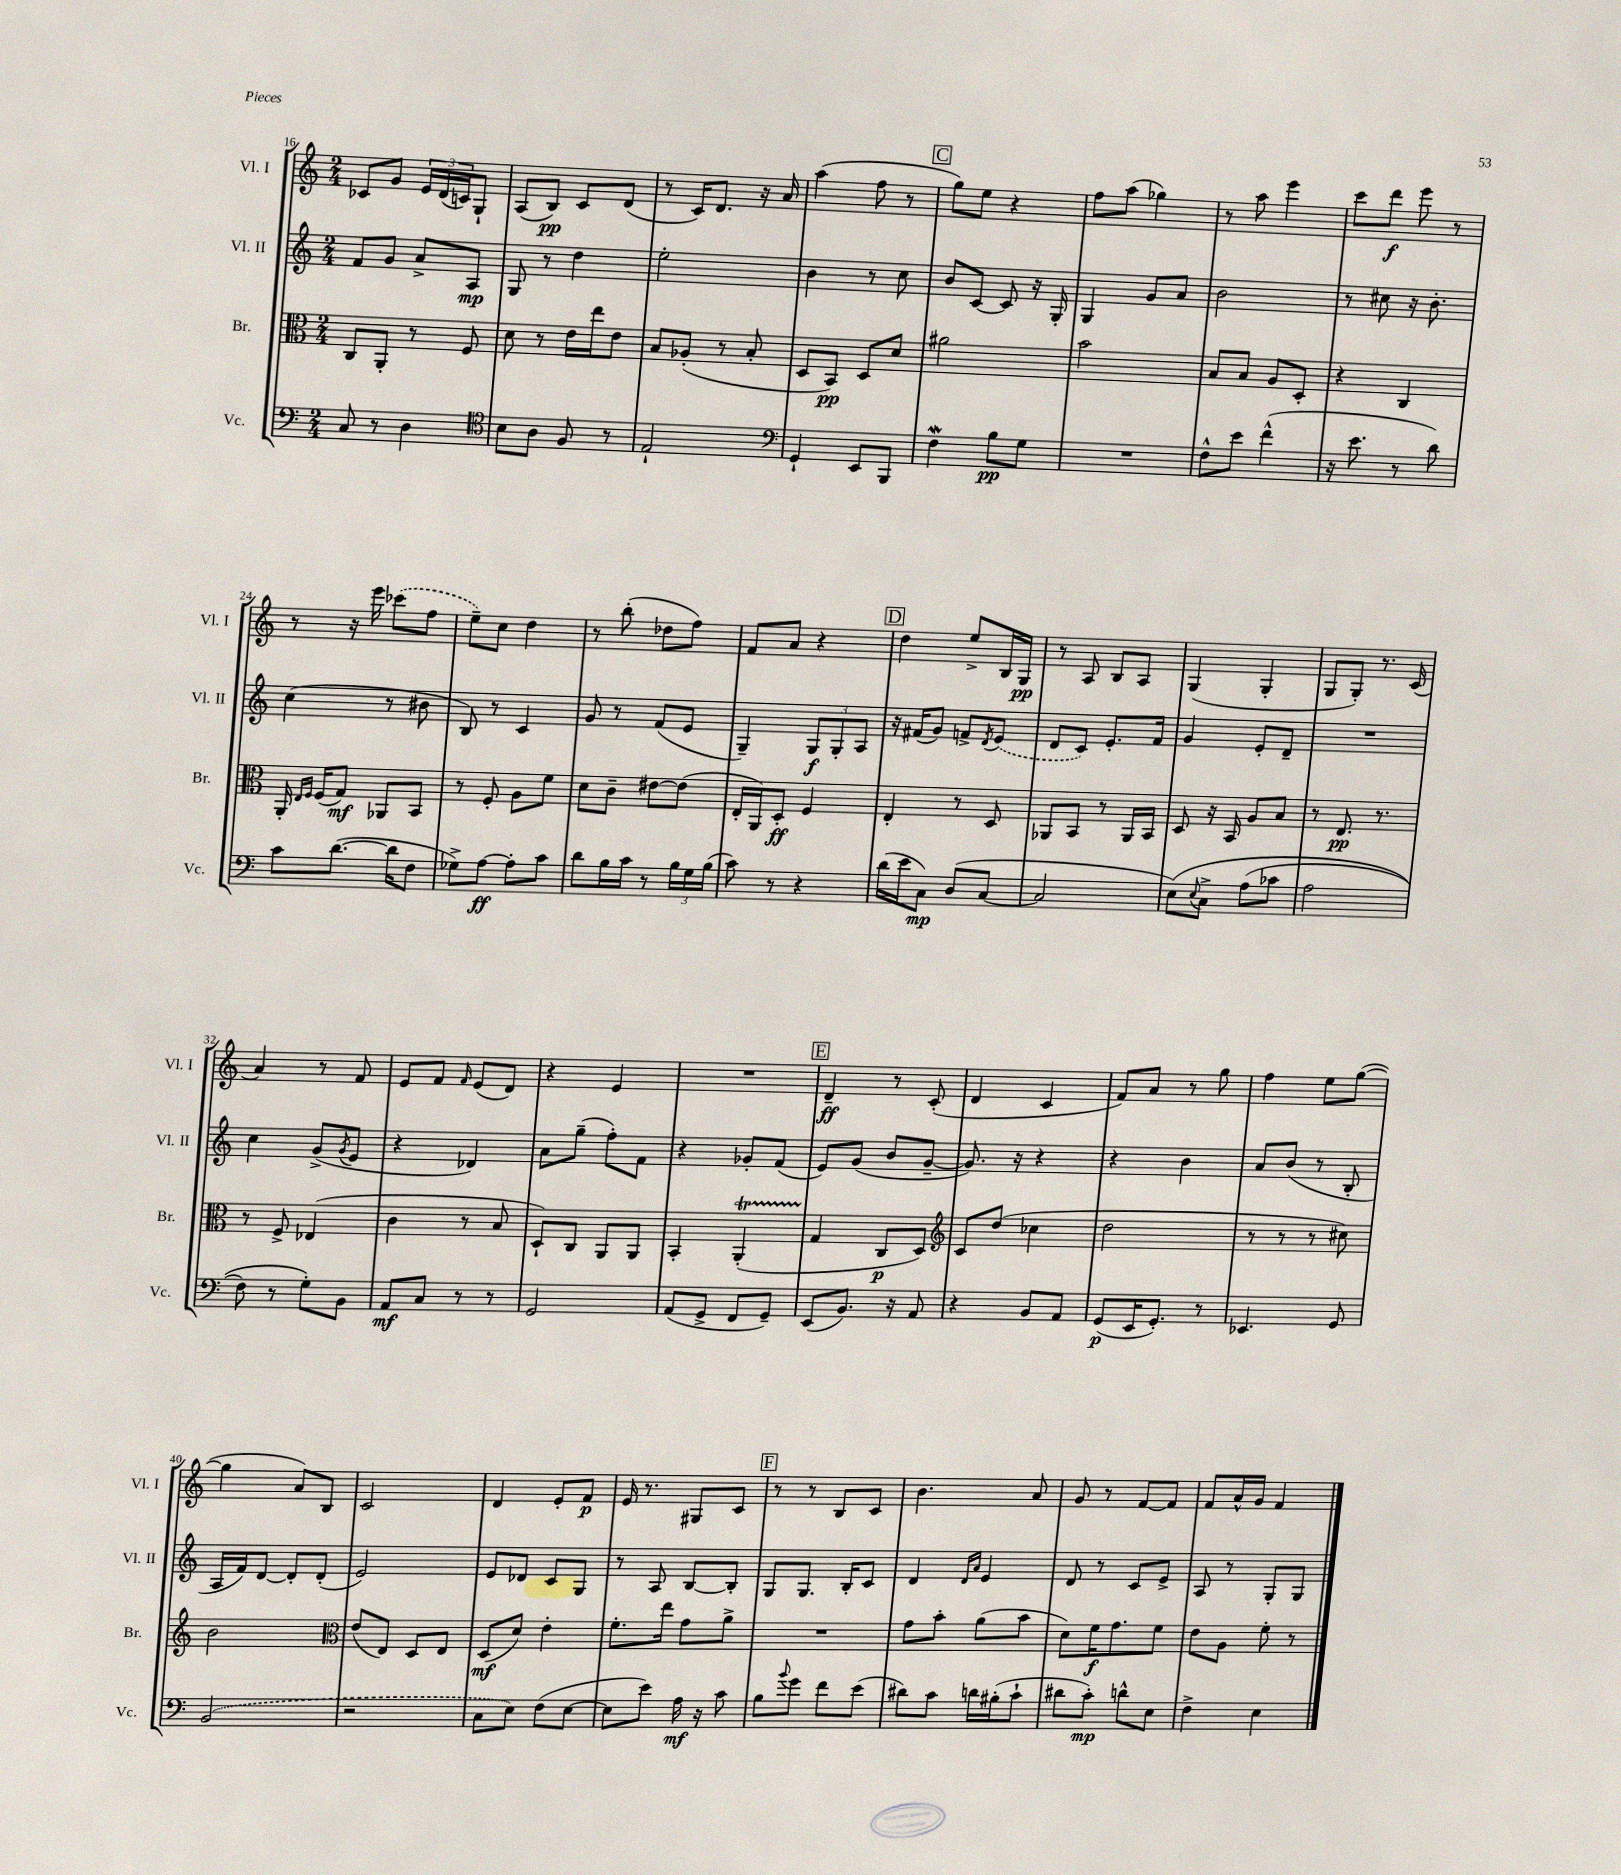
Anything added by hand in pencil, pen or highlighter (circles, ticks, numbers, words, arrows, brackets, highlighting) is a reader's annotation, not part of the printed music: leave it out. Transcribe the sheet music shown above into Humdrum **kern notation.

**kern	**dynam	**kern	**dynam	**kern	**dynam	**kern	**dynam
*part4	*part4	*part3	*part3	*part2	*part2	*part1	*part1
*staff4	*staff4	*staff3	*staff3	*staff2	*staff2	*staff1	*staff1
*I"Vc.	*	*I"Br.	*	*I"Vl. II	*	*I"Vl. I	*
*I'Vc.	*	*I'Br.	*	*I'Vl. II	*	*I'Vl. I	*
*clefF4	*	*clefC3	*	*clefG2	*	*clefG2	*
*k[]	*	*k[]	*	*k[]	*	*k[]	*
*M2/4	*	*M2/4	*	*M2/4	*	*M2/4	*
=16	=16	=16	=16	=16	=16	=16	=16
8C/	.	8C/L	.	8f/L	.	8c-X/L	.
8r	.	8AA'/J	.	8g/J	.	8g/J	.
4D\	.	8r	.	8a^/L	.	24e/LL	.
.	.	.	.	.	.	(24d/	.
.	.	.	.	.	.	24cn/J)	.
.	.	8F/	.	8A/J	mp	8G`/J	.
=17	=17	=17	=17	=17	=17	=17	=17
*clefC4	*	*	*	*	*	*	*
8B\L	.	8d\	.	8G/	.	(8A/L	.
8A\J	.	8r	.	8r	.	8B/J)	pp
8F/	.	16e\LL	.	4dd\	.	8c/L	.
.	.	16ee\J	.	.	.	.	.
8r	.	8e\J	.	.	.	(8d/J	.
=18	=18	=18	=18	=18	=18	=18	=18
2E`/	.	8B/L	.	2ee'\	.	8r	.
.	.	(8A-X'/J	.	.	.	16c/KL)	.
.	.	.	.	.	.	8.d/J	.
.	.	8r	.	.	.	.	.
.	.	8B'/	.	.	.	16r	.
.	.	.	.	.	.	16a/	.
=19	=19	=19	=19	=19	=19	=19	=19
*clefF4	*	*	*	*	*	*	*
4GG`/	.	8D/L	.	4b\	.	(4aa\	.
.	.	8BB/J)	pp	.	.	.	.
8EE/L	.	8D/L	.	8r	.	8ff\	.
8BBB/J	.	8d/J	.	8cc\	.	8r	.
!!LO:REH:place=s1:t=C
=20	=20	=20	=20	=20	=20	=20	=20
4Fw\	.	2a#X\	.	8b/L	.	8gg\L)	.
.	.	.	.	[8c/J	.	8ee\J	.
8B\L	pp	.	.	8c/]	.	4r	.
8G\J	.	.	.	16r	.	.	.
.	.	.	.	16G'/	.	.	.
=21	=21	=21	=21	=21	=21	=21	=21
2r	.	2b\	.	4G/	.	8ff\L	.
.	.	.	.	.	.	(8aa\J	.
.	.	.	.	8g/L	.	4gg-X\)	.
.	.	.	.	8a/J	.	.	.
=22	=22	=22	=22	=22	=22	=22	=22
8F^^\L	.	8B/L	.	2b\	.	8r	.
8e\J	.	8B/J	.	.	.	8aa\	.
(4f^^\	.	8A/L	.	.	.	4eee\	.
.	.	8D'/J	.	.	.	.	.
=23	=23	=23	=23	=23	=23	=23	=23
16r	.	4r	.	8r	.	8ccc\L	.
8.e\	.	.	.	.	.	.	.
.	.	.	.	8cc#X\	.	8ddd\J	f
8r	.	4C/	.	16r	.	8eee\	.
.	.	.	.	8.b'\	.	.	.
8d\)	.	.	.	.	.	8r	.
!!LO:LB:g=z
=24	=24	=24	=24	=24	=24	=24	=24
8c\L	.	16AA'/	.	(4cc\	.	8r	.
.	.	16qqE/LL	.	.	.	.	.
.	.	16qqF/JJ	.	.	.	.	.
.	.	(16F/KL	.	.	.	.	.
([8.d\J	.	8G/J)	mf	.	.	16r	.
.	.	.	.	.	.	16eee\	.
.	.	8AA-X/L	.	8r	.	(8ccc-X\L	.
16d\KL]	.	.	.	.	.	.	.
8F\J	.	8BB/J	.	8b#X\	.	8ff\J	.
=25	=25	=25	=25	=25	=25	=25	=25
8G-X^\L)	.	8r	.	8B/)	.	8ee~\L)	.
[8A\J	ff	8F'/	.	8r	.	8cc\J	.
8A'\L]	.	8A\L	.	4c/	.	4dd\	.
8c\J	.	8f\J	.	.	.	.	.
=26	=26	=26	=26	=26	=26	=26	=26
8d\L	.	8d\L	.	8g/	.	8r	.
16B\L	.	8c~\J	.	8r	.	(8bb'\	.
16c\JJ	.	.	.	.	.	.	.
8r	.	[8e#X\L	.	(8f/L	.	8dd-X\L	.
24B\LL	.	(8e#\J]	.	8e/J	.	8ff\J)	.
24G\	.	.	.	.	.	.	.
(24B\JJ	.	.	.	.	.	.	.
=27	=27	=27	=27	=27	=27	=27	=27
8c\)	.	16E'/LL	.	4G~/)	.	8f/L	.
.	.	16AA/J)	.	.	.	.	.
8r	.	8D'/J	ff	.	.	8a/J	.
4r	.	4F/	.	12G/L	f	4r	.
.	.	.	.	12G'/	.	.	.
.	.	.	.	12A/J	.	.	.
!!LO:REH:place=s1:t=D
=28	=28	=28	=28	=28	=28	=28	=28
(16d\LL	.	4E'/	.	16r	.	4dd\	.
16e\J	.	.	.	(16f#X/KL	.	.	.
8C\J)	mp	.	.	8g/J)	.	.	.
(8D/L	.	8r	.	8fn^/L	.	8ee^/L	.
.	.	.	.	8qd/	.	.	.
[8C/J	.	8D/	.	(8e/J	.	16B/L	.
.	.	.	.	.	.	16G/JJ	pp
=29	=29	=29	=29	=29	=29	=29	=29
2C/]	.	8AA-X/L	.	8d/L	.	8r	.
.	.	8BB/J	.	8c/J)	.	8A/	.
.	.	8r	.	8.e'/L	.	8B/L	.
.	.	16AA-/LL	.	.	.	8A/J	.
.	.	16BB/JJ	.	16f/Jk	.	.	.
=30	=30	=30	=30	=30	=30	=30	=30
(8E\L)	.	8D/	.	4g/	.	(4G/	.
8qqE/	.	.	.	.	.	.	.
8C^\J	.	16r	.	.	.	.	.
.	.	16BB/	.	.	.	.	.
(8A\L	.	8A/L	.	8e'/L	.	4G'/	.
8c-X\J	.	8B/J	.	8d~/J	.	.	.
=31	=31	=31	=31	=31	=31	=31	=31
2A\	.	8r	.	2r	.	8G/L	.
.	.	8.E/	pp	.	.	8G'/J)	.
.	.	.	.	.	.	8.r	.
.	.	8.r	.	.	.	.	.
.	.	.	.	.	.	(16c/	.
!!LO:LB:g=z
=32	=32	=32	=32	=32	=32	=32	=32
8F\)	.	8r	.	4cc\	.	4a/)	.
8r	.	8F^/	.	.	.	.	.
8G'\L)	.	(4E-X/	.	(8g^/L	.	8r	.
.	.	.	.	8qg/	.	.	.
8BB\J	.	.	.	8e/J	.	8f/	.
=33	=33	=33	=33	=33	=33	=33	=33
8AA/L	mf	4c\	.	4r	.	8e/L	.
8C/J	.	.	.	.	.	8f/J	.
.	.	.	.	.	.	16qqf/	.
8r	.	8r	.	4d-X/)	.	(8e/L	.
8r	.	8B/	.	.	.	8d/J)	.
=34	=34	=34	=34	=34	=34	=34	=34
2GG/	.	8D`/L)	.	8a\L	.	4r	.
.	.	8C/J	.	(8gg~\J	.	.	.
.	.	8AA/L	.	8ff'\L)	.	4e/	.
.	.	8AA/J	.	8f\J	.	.	.
=35	=35	=35	=35	=35	=35	=35	=35
(8AA/L	.	4BB'/	.	4r	.	2r	.
8GG^/J	.	.	.	.	.	.	.
8FF/L	.	(4AAT'/	.	8g-X'/L	.	.	.
8GG~/J)	.	.	.	(8f/J	.	.	.
!!LO:REH:place=s1:t=E
=36	=36	=36	=36	=36	=36	=36	=36
(8EE/L	.	4G/	.	8e/L)	.	4d~/	ff
8.BB/J)	.	.	.	(8g/J	.	.	.
.	.	8C/L	p	8b/L	.	8r	.
16r	.	.	.	.	.	.	.
8AA/	.	8D/J)	.	[8g~/J	.	(8c'/	.
=37	=37	=37	=37	=37	=37	=37	=37
*	*	*clefG2	*	*	*	*	*
4r	.	8c/L	.	8.g/])	.	4d/	.
.	.	(8dd/J	.	.	.	.	.
.	.	.	.	16r	.	.	.
8BB/L	.	4cc-X\	.	4r	.	4c/	.
8AA/J	.	.	.	.	.	.	.
=38	=38	=38	=38	=38	=38	=38	=38
(8GG/L	p	2dd\	.	4r	.	8f/L)	.
16EE/K	.	.	.	.	.	8a/J	.
8.GG'/J)	.	.	.	.	.	.	.
.	.	.	.	4b\	.	8r	.
8r	.	.	.	.	.	8gg\	.
=39	=39	=39	=39	=39	=39	=39	=39
4.EE-X/	.	8r	.	8a/L	.	4ff\	.
.	.	8r	.	(8b/J	.	.	.
.	.	8r	.	8r	.	8ee\L	.
8GG/	.	8cc#X\)	.	8B'/	.	([8gg\J	.
!!LO:LB:g=z
=40	=40	=40	=40	=40	=40	=40	=40
(2BB/	.	2b\	.	16A/LL	.	4gg\]	.
.	.	.	.	16f/J)	.	.	.
.	.	.	.	[8d/J	.	.	.
.	.	.	.	8d'/L]	.	8a/L)	.
.	.	.	.	(8d'/J	.	8B/J	.
=41	=41	=41	=41	=41	=41	=41	=41
*	*	*clefC3	*	*	*	*	*
2r	.	(8e/L	.	2e/)	.	2c/	.
.	.	8E/J)	.	.	.	.	.
.	.	8D/L	.	.	.	.	.
.	.	8E/J	.	.	.	.	.
=42	=42	=42	=42	=42	=42	=42	=42
8C\L	.	(8D/L	mf	8e/L	.	4d/	.
8E\J)	.	8d/J)	.	8d-X/J	.	.	.
(8F\L	.	4e'\	.	8c/L	.	8e'/L	.
[8E\J	.	.	.	8G/J	.	8f/J	p
=43	=43	=43	=43	=43	=43	=43	=43
8E\L]	.	8.f'\L	.	8r	.	16e/	.
.	.	.	.	.	.	8.r	.
8e\J)	.	.	.	8A/	.	.	.
.	.	16ee\Jk	.	.	.	.	.
16A\	mf	8g\L	.	[8B/L	.	8G#X/L	.
16r	.	.	.	.	.	.	.
8c\	.	8a^\J	.	8B'/J]	.	8c/J	.
!!LO:REH:place=s1:t=F
=44	=44	=44	=44	=44	=44	=44	=44
8B\L	.	2r	.	8G/L	.	8r	.
8qqb/	.	.	.	.	.	.	.
8g\J	.	.	.	8.G/J	.	8r	.
8f\L	.	.	.	.	.	8B/L	.
.	.	.	.	16B'/KL	.	.	.
(8e\J	.	.	.	8c/J	.	8c/J	.
=45	=45	=45	=45	=45	=45	=45	=45
8d#X\L)	.	8g\L	.	4d/	.	4.b\	.
8c\J	.	8b'\J	.	.	.	.	.
.	.	.	.	16qqd/LL	.	.	.
.	.	.	.	16qqa/JJ	.	.	.
16dn\LL	.	(8a\L	.	4e/	.	.	.
(16B#X'\J	.	.	.	.	.	.	.
8c`\J	.	8b\J	.	.	.	8a/	.
=46	=46	=46	=46	=46	=46	=46	=46
8d#X\L	.	8d\L)	.	8d/	.	8g/	.
8c'\J)	mp	16f\K	f	8r	.	8r	.
.	.	8.g\	.	.	.	.	.
8dn^^\L	.	.	.	8c/L	.	[8f/L	.
8E\J	.	8f\J	.	8e^/J	.	8f/J]	.
=47	=47	=47	=47	=47	=47	=47	=47
4F^\	.	8e\L	.	8A/	.	8f/L	.
.	.	8A\J	.	8r	.	16a^^/L	.
.	.	.	.	.	.	16g/JJ	.
4E\	.	8f'\	.	8G'/L	.	4f/	.
.	.	8r	.	8G/J	.	.	.
==	==	==	==	==	==	==	==
*-	*-	*-	*-	*-	*-	*-	*-
